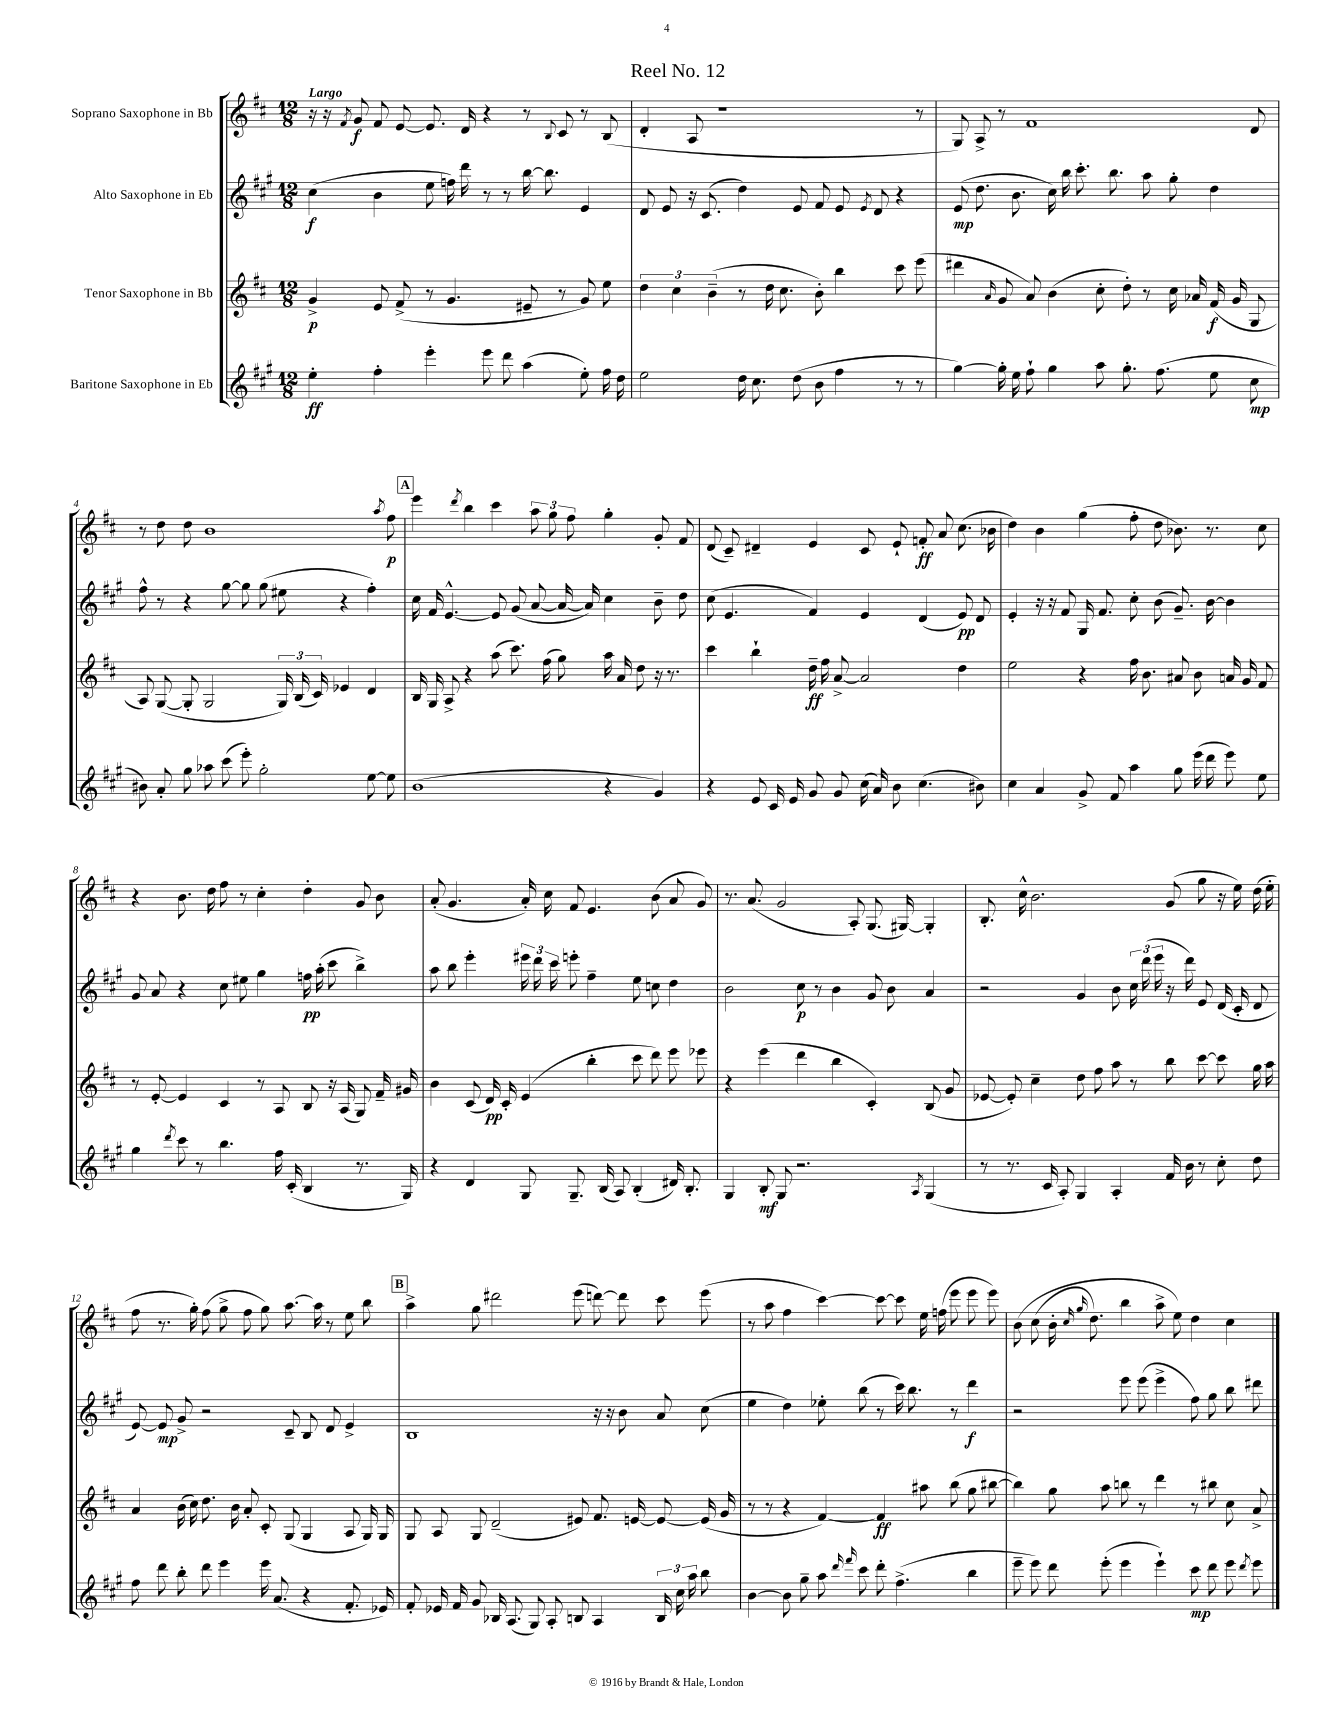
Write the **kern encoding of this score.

**kern	**dynam	**kern	**dynam	**kern	**dynam	**kern	**dynam
*part4	*part4	*part3	*part3	*part2	*part2	*part1	*part1
*staff4	*staff4	*staff3	*staff3	*staff2	*staff2	*staff1	*staff1
*I"Baritone Saxophone in Eb	*	*I"Tenor Saxophone in Bb	*	*I"Alto Saxophone in Eb	*	*I"Soprano Saxophone in Bb	*
*clefG2	*	*clefG2	*	*clefG2	*	*clefG2	*
*k[f#c#g#]	*	*k[f#c#]	*	*k[f#c#g#]	*	*k[f#c#]	*
*M12/8	*	*M12/8	*	*M12/8	*	*M12/8	*
=1	=1	=1	=1	=1	=1	=1	=1
!	!	!	!	!	!	!LO:TX:a:B:t=Largo	!
4ee'\	ff	4g^/	p	(4cc#\	f	16r	.
.	.	.	.	.	.	16r	.
.	.	.	.	.	.	8qf#/	.
.	.	.	.	.	.	8g/	f
4ff#'\	.	8e/	.	4b\	.	8f#/	.
.	.	(8f#^/	.	.	.	[8e/	.
4eee'\	.	8r	.	8ee\	.	8.e/]	.
.	.	4.g/	.	16ffn\)	.	.	.
.	.	.	.	16ddd\	.	16d/	.
8eee\	.	.	.	8r	.	4r	.
8ddd\	.	.	.	8r	.	.	.
(4aa\	.	8e#X~/	.	[16bb\	.	8r	.
.	.	.	.	8.bb\]	.	.	.
.	.	.	.	.	.	8qqB/	.
.	.	8r	.	.	.	8c#/	.
8ee'\)	.	8g/)	.	4e/	.	8r	.
16ff#\	.	8ee\	.	.	.	(8B/	.
16dd\	.	.	.	.	.	.	.
=2	=2	=2	=2	=2	=2	=2	=2
2ee\	.	6dd\	.	8d/	.	4d'/	.
.	.	.	.	8e/	.	.	.
.	.	6cc#\	.	.	.	.	.
.	.	.	.	16r	.	8A/	.
.	.	.	.	(8.c#/	.	.	.
.	.	(6b~\	.	.	.	.	.
.	.	.	.	.	.	1r	.
16dd\	.	8r	.	4dd\)	.	.	.
8.cc#\	.	.	.	.	.	.	.
.	.	16dd\	.	.	.	.	.
.	.	8.cc#\	.	.	.	.	.
(8dd\	.	.	.	8e/	.	.	.
8b\	.	8b'\)	.	8f#/	.	.	.
4ff#\	.	4bb\	.	8e/	.	.	.
.	.	.	.	8qe/	.	.	.
.	.	.	.	8d/	.	.	.
8r	.	8ccc#\	.	4r	.	.	.
8r	.	(8eee\	.	.	.	8r	.
=3	=3	=3	=3	=3	=3	=3	=3
[4gg#\)	.	4ddd#X\	.	(8e/	mp	8G/)	.
.	.	.	.	8.dd\	.	8A^/	.
.	.	16qqa/	.	.	.	.	.
16gg#'\]	.	8g/	.	.	.	8r	.
16ee\	.	.	.	8.b\	.	.	.
8ff#`\	.	8a/)	.	.	.	1f#	.
4gg#\	.	(4b\	.	16cc#\)	.	.	.
.	.	.	.	16bb\	.	.	.
.	.	.	.	8.ccc#'\	.	.	.
8aa\	.	8cc#'\	.	.	.	.	.
.	.	.	.	8.bb\	.	.	.
8.gg#'\	.	8dd'\)	.	.	.	.	.
.	.	8r	.	8aa\	.	.	.
(8.ff#\	.	.	.	.	.	.	.
.	.	16cc#\	.	8gg#'\	.	.	.
.	.	16a-X/	.	.	.	.	.
8ee\	.	(16f#/	f	4dd\	.	.	.
.	.	16g/	.	.	.	.	.
8cc#\	mp	8G/	.	.	.	8d/	.
!!LO:LB:g=z
=4	=4	=4	=4	=4	=4	=4	=4
8b#X\)	.	8A/)	.	8ff#^^\	.	8r	.
8a'/	.	([8G/	.	8r	.	8dd\	.
8gg#\	.	8G'/]	.	4r	.	8dd\	.
8aa-X\	.	2G/	.	.	.	1b	.
(8ccc#\	.	.	.	[8gg#\	.	.	.
8eee'\)	.	.	.	8gg#\]	.	.	.
2gg#'\	.	.	.	(8gg#\	.	.	.
.	.	24G/)	.	8ee#X\	.	.	.
.	.	(24B/	.	.	.	.	.
.	.	24c#/)	.	.	.	.	.
.	.	4e-X/	.	4r	.	.	.
[8ee\	.	4d/	.	4ff#'\)	.	.	.
.	.	.	.	.	.	8qaa/	.
8ee\]	.	.	.	.	.	8ff#\	p
!!LO:REH:place=s1:t=A
=5	=5	=5	=5	=5	=5	=5	=5
(1b	.	16B/	.	16cc#\	.	4eee\	.
.	.	16G/	.	16f#/	.	.	.
.	.	8A^/	.	[4.e^^/	.	.	.
.	.	.	.	.	.	8qddd/	.
.	.	4r	.	.	.	4bb\	.
.	.	(8aa\	.	8e/]	.	4ccc#\	.
.	.	8.ccc#\)	.	(8g#/	.	.	.
.	.	.	.	[8a/	.	12aa\	.
.	.	(16ff#\	.	.	.	.	.
.	.	.	.	.	.	12gg\	.
.	.	8gg\)	.	16a/_	.	.	.
.	.	.	.	.	.	12ff#\	.
.	.	.	.	16a/])	.	.	.
4r	.	16aa\	.	4cc#\	.	4gg'\	.
.	.	16a/	.	.	.	.	.
.	.	8dd\	.	.	.	.	.
4g#/)	.	16r	.	8b~\	.	8g'/	.
.	.	8.r	.	.	.	.	.
.	.	.	.	8dd\	.	8f#/	.
=6	=6	=6	=6	=6	=6	=6	=6
4r	.	4ccc#\	.	(8cc#\	.	(8d/	.
.	.	.	.	4.e/	.	8c#~/)	.
8e/	.	4bb`\	.	.	.	4d#X~/	.
16c#/	.	.	.	.	.	.	.
16e/	.	.	.	.	.	.	.
8g#/	.	16dd~\	ff	4f#/)	.	4e/	.
.	.	16ff#\	.	.	.	.	.
8g#/	.	[8a^/	.	.	.	.	.
(16cc#\	.	2a/]	.	4e/	.	8c#/	.
16a/)	.	.	.	.	.	.	.
8b\	.	.	.	.	.	8e`/	.
(4.cc#\	.	.	.	(4d/	.	8fn'/	ff
.	.	.	.	.	.	8a/	.
.	.	4dd\	.	8e/)	pp	(8.cc#\	.
8b#X\)	.	.	.	8d/	.	.	.
.	.	.	.	.	.	16b-X\	.
=7	=7	=7	=7	=7	=7	=7	=7
4cc#\	.	2ee\	.	4e'/	.	4dd\)	.
4a/	.	.	.	16r	.	4b\	.
.	.	.	.	16r	.	.	.
.	.	.	.	8f#/	.	.	.
8g#^/	.	4r	.	16G#/	.	(4gg\	.
.	.	.	.	8.f#/	.	.	.
8f#/	.	.	.	.	.	.	.
4aa\	.	16ff#\	.	8cc#'\	.	8ff#'\	.
.	.	8.b\	.	.	.	.	.
.	.	.	.	(8b\	.	8dd\	.
8gg#\	.	8a#X/	.	8.g#~/)	.	8.b-X\)	.
(16eee\	.	8b\	.	.	.	.	.
16ddd\	.	.	.	[16b\	.	8.r	.
8eee\)	.	16an/	.	4b\]	.	.	.
.	.	16g/	.	.	.	.	.
8ee\	.	8f#/	.	.	.	8cc#\	.
!!LO:LB:g=z
=8	=8	=8	=8	=8	=8	=8	=8
4gg#\	.	8r	.	8g#/	.	4r	.
.	.	[8e'/	.	8a/	.	.	.
8qddd/	.	.	.	.	.	.	.
8ccc#\	.	4e/]	.	4r	.	8.b\	.
8r	.	.	.	.	.	.	.
.	.	.	.	.	.	16dd\	.
4.bb\	.	4c#/	.	8cc#\	.	8ff#\	.
.	.	.	.	8ee#X\	.	8r	.
.	.	8r	.	4gg#\	.	4cc#'\	.
16ff#\	.	8A/	.	.	.	.	.
(16c#'/	.	.	.	.	.	.	.
4B/	.	8B/	.	16ffn\	pp	4dd'\	.
.	.	.	.	(16aa'\	.	.	.
.	.	16r	.	8ccc#\	.	.	.
.	.	(16A/	.	.	.	.	.
8.r	.	8G/)	.	4bb^\)	.	8g/	.
.	.	16f#~/	.	.	.	8b\	.
16G#/)	.	16g#X/	.	.	.	.	.
=9	=9	=9	=9	=9	=9	=9	=9
4r	.	4b\	.	8aa\	.	(8a'/	.
.	.	.	.	8bb\	.	4.g/	.
4d/	.	(8c#/	.	4eee'\	.	.	.
.	.	16d/)	pp	.	.	.	.
.	.	16c#'/	.	.	.	.	.
8G#/	.	(4e/	.	24eee#X\	.	16a'/)	.
.	.	.	.	24ddd\	.	.	.
.	.	.	.	.	.	16cc#\	.
.	.	.	.	24ccc#\	.	.	.
8.G#~/	.	.	.	8eeen'\	.	8f#/	.
.	.	4bb'\	.	4ff#~\	.	4.e/	.
(16B/	.	.	.	.	.	.	.
8A/)	.	.	.	.	.	.	.
(4B'/	.	8ccc#\	.	8ee\	.	.	.
.	.	8ddd\)	.	8ccn\	.	(8b\	.
16d#X/)	.	8eee\	.	4dd\	.	8a/	.
8.B'/	.	.	.	.	.	.	.
.	.	8eee-X\	.	.	.	8g/)	.
=10	=10	=10	=10	=10	=10	=10	=10
4G#/	.	4r	.	2b\	.	8.r	.
.	.	.	.	.	.	(8.a/	.
8B'/	mf	(4eee\	.	.	.	.	.
8G#/	.	.	.	.	.	2g/	.
2.r	.	4ddd\	.	8cc#\	p	.	.
.	.	.	.	8r	.	.	.
.	.	4bb\	.	4b\	.	.	.
.	.	.	.	.	.	8A'/)	.
.	.	4c#'/)	.	8g#/	.	(8.G/	.
.	.	.	.	8b\	.	.	.
.	.	.	.	.	.	[16G#X/)	.
8qA/	.	.	.	.	.	.	.
(4G#/	.	(8B/	.	4a/	.	4G#'/]	.
.	.	8g/	.	.	.	.	.
=11	=11	=11	=11	=11	=11	=11	=11
8r	.	[8e-X/	.	2r	.	8.B'/	.
8.r	.	8e-'/])	.	.	.	.	.
.	.	.	.	.	.	16cc#^^\	.
.	.	4cc#~\	.	.	.	2.b\	.
16c#/	.	.	.	.	.	.	.
8A'/)	.	.	.	.	.	.	.
4G#/	.	8dd\	.	4g#/	.	.	.
.	.	8ff#\	.	.	.	.	.
4A'/	.	8aa\	.	8b\	.	.	.
.	.	8r	.	24cc#\	.	.	.
.	.	.	.	(24ddd\	.	.	.
.	.	.	.	24eee\	.	.	.
16f#/	.	8bb\	.	16r	.	(8g/	.
16b\	.	.	.	16ddd\)	.	.	.
8r	.	[8ccc#\	.	8e/	.	8gg\	.
8cc#'\	.	8ccc#\]	.	(16d/	.	16r	.
.	.	.	.	16c#'/	.	16ee\)	.
8dd\	.	16gg\	.	8d/	.	(16dd\	.
.	.	16aa\	.	.	.	16ee'\	.
!!LO:LB:g=z
=12	=12	=12	=12	=12	=12	=12	=12
8ff#\	.	4a/	.	[8e/)	.	8ff#\	.
8ddd\	.	.	.	8e/]	mp	8.r	.
8bb'\	.	(16b\	.	8g#^/	.	.	.
.	.	16cc#\)	.	.	.	16gg'\)	.
8ddd\	.	8.dd\	.	2r	.	(8ff#\	.
4eee\	.	.	.	.	.	8gg^\	.
.	.	16b\	.	.	.	.	.
.	.	8a'/	.	.	.	8ff#\	.
16eee\	.	8c#'/	.	.	.	8gg\)	.
(8.a/	.	.	.	.	.	.	.
.	.	(8G/	.	8c#~/	.	[8.aa\	.
4r	.	4G/	.	8B/	.	.	.
.	.	.	.	.	.	16aa\]	.
.	.	.	.	8d/	.	8r	.
8.f#'/	.	8A/	.	4e^/	.	8ee\	.
.	.	16G/)	.	.	.	8bb\	.
16e-X/)	.	16G/	.	.	.	.	.
!!LO:REH:place=s1:t=B
=13	=13	=13	=13	=13	=13	=13	=13
8f#'/	.	8G/	.	1B	.	4aa^\	.
16e-X/	.	8A/	.	.	.	.	.
16f#/	.	.	.	.	.	.	.
8g#/	.	8G/	.	.	.	8gg\	.
16B-X/	.	(2d~/	.	.	.	2ddd#X\	.
(8.A/	.	.	.	.	.	.	.
8G#/)	.	.	.	.	.	.	.
8A'/	.	.	.	.	.	.	.
8Bn/	.	8e#X/)	.	.	.	(8eee\	.
4A/	.	8.f#/	.	16r	.	[8dddn\)	.
.	.	.	.	16r	.	.	.
.	.	.	.	8b\	.	8ddd\]	.
.	.	[16en/	.	.	.	.	.
24B/	.	8e/_	.	8a/	.	8ccc#\	.
24cc#\	.	.	.	.	.	.	.
24aa\	.	.	.	.	.	.	.
8bb\	.	(16e/]	.	(8cc#\	.	(8eee\	.
.	.	16g/	.	.	.	.	.
=14	=14	=14	=14	=14	=14	=14	=14
[4b\	.	8r	.	4ee\	.	8r	.
.	.	8r	.	.	.	8aa\	.
8b\]	.	4r	.	4dd\)	.	4ff#\	.
8gg#~\	.	.	.	.	.	.	.
8aa\	.	[4f#/)	.	8ee-X'\	.	[4ccc#\)	.
16qqddd/	.	.	.	.	.	.	.
16qqfff#/	.	.	.	.	.	.	.
8ccc#\	.	.	.	(8bb\	.	.	.
8ddd'\	.	4f#/]	ff	8r	.	8ccc#\_	.
(4.ff#^\	.	.	.	16ccc#\)	.	8ccc#\]	.
.	.	.	.	8.bb\	.	.	.
.	.	8aa#X\	.	.	.	16ee\	.
.	.	.	.	.	.	(16ffn\	.
.	.	(8bb\	.	8r	.	8eee\	.
4bb\	.	8gg\	.	4ddd\	f	8eee\	.
.	.	[8bb#X\	.	.	.	8eee\)	.
=15	=15	=15	=15	=15	=15	=15	=15
8eee~\	.	4bb#\])	.	2r	.	(8b\	.
8eee\)	.	.	.	.	.	(8cc#\	.
8ddd\	.	8gg\	.	.	.	16b'\	.
.	.	.	.	.	.	16qqcc#/	.
.	.	.	.	.	.	16qqgg/	.
.	.	.	.	.	.	8.dd\)	.
(8eee'\	.	8aa\	.	.	.	.	.
4eee\	.	8bbn\	.	8eee\	.	4bb\	.
.	.	8r	.	(8eee\	.	.	.
4eee`\)	.	4ddd\	.	4eee^\	.	8aa^\	.
.	.	.	.	.	.	8ee\)	.
8ccc#\	mp	8r	.	8ff#\)	.	4dd\	.
8ddd\	.	8bb#X\	.	8gg#\	.	.	.
8eee\	.	8cc#\	.	8bb\	.	4cc#\	.
8qddd/	.	.	.	.	.	.	.
8eee\	.	8a^/	.	8ddd#X\	.	.	.
==	==	==	==	==	==	==	==
*-	*-	*-	*-	*-	*-	*-	*-
